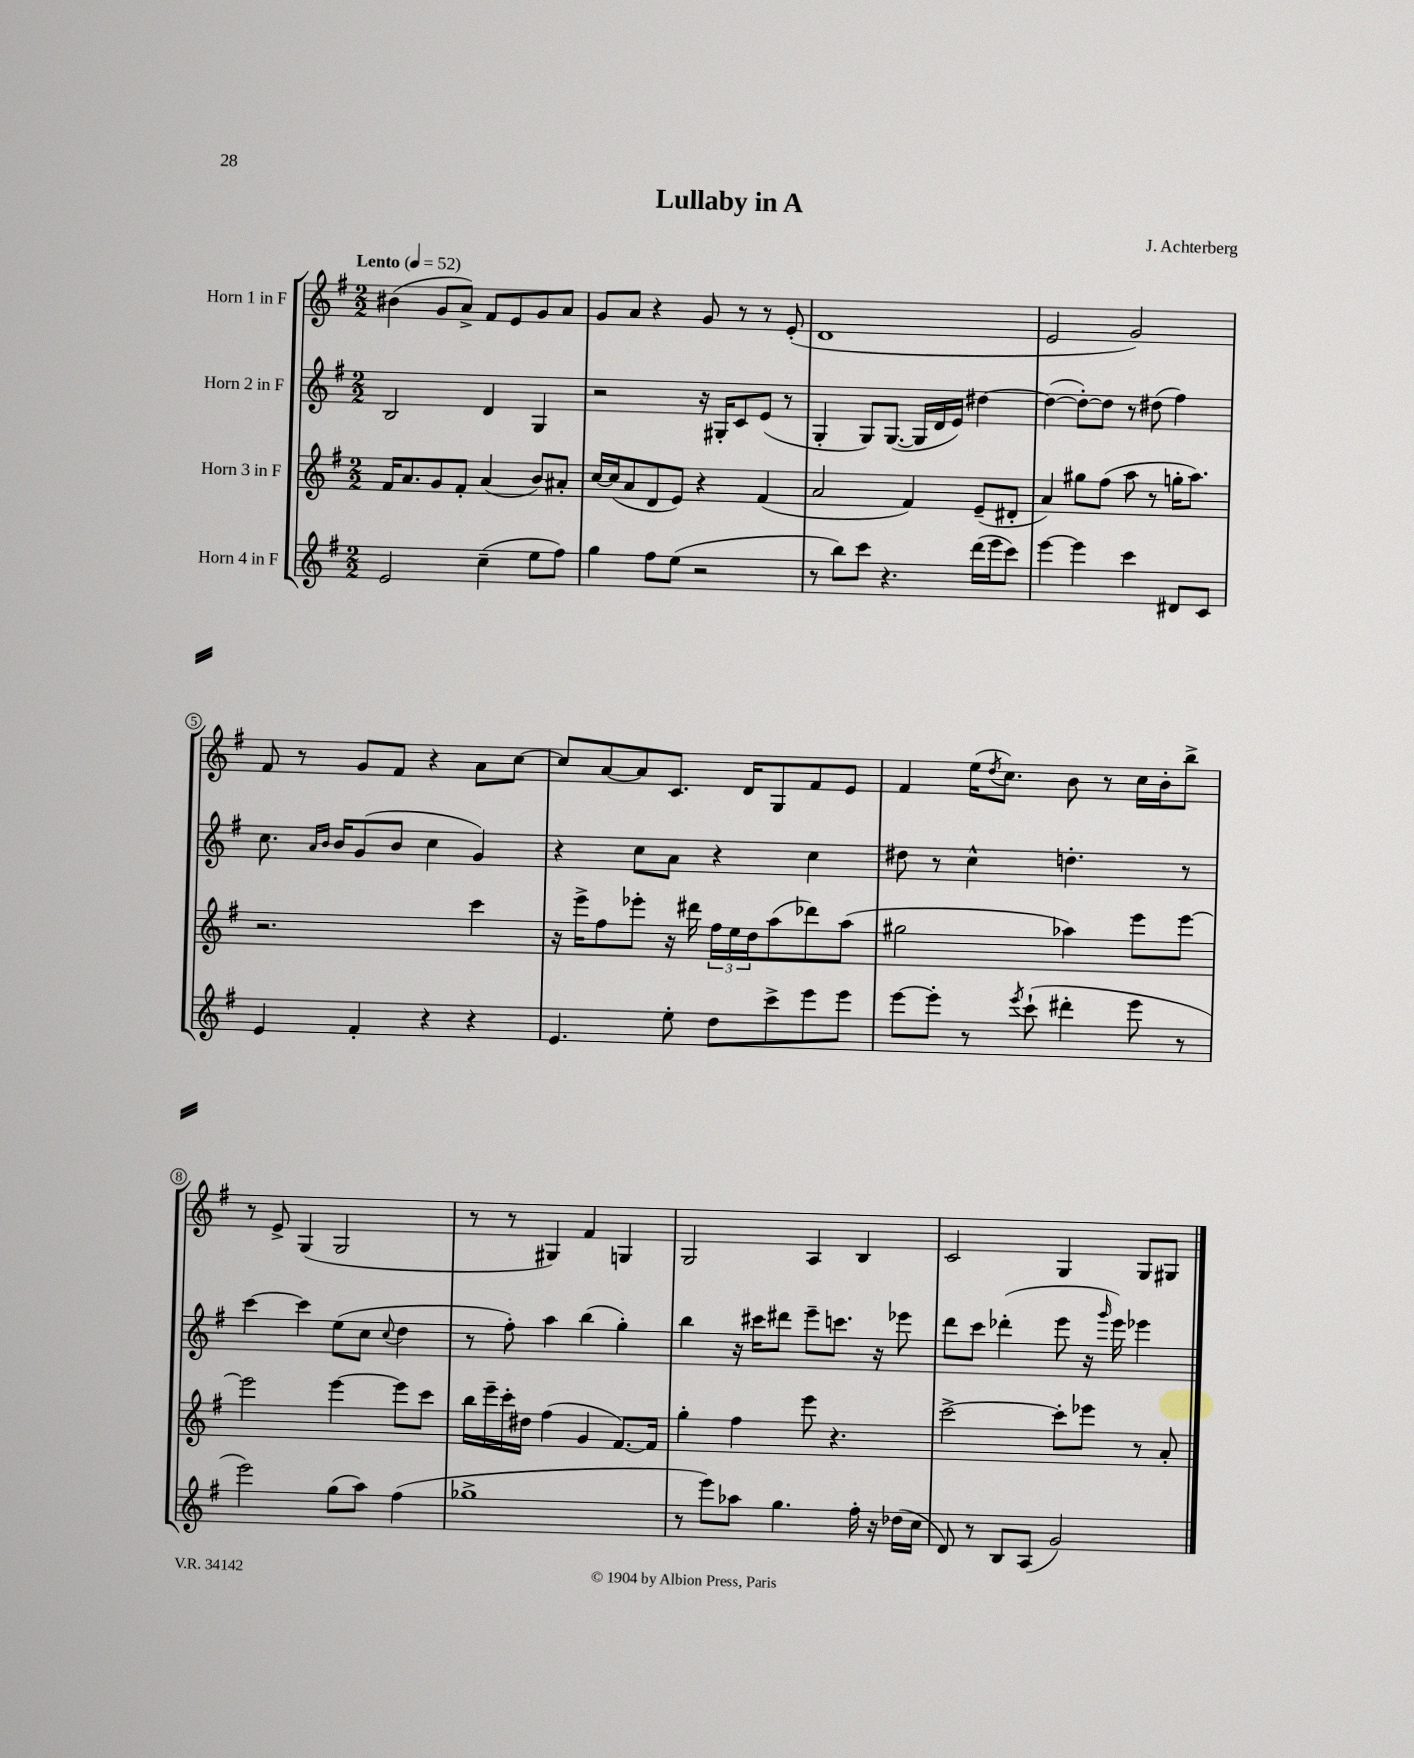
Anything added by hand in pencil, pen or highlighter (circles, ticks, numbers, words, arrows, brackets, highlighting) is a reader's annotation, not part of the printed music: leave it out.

**kern	**kern	**kern	**kern
*staff4	*staff3	*staff2	*staff1
*clefG2	*clefG2	*clefG2	*clefG2
*k[f#]	*k[f#]	*k[f#]	*k[f#]
*M2/2	*M2/2	*M2/2	*M2/2
*MM52	*MM52	*MM52	*MM52
2e	16f#	2B	(4b#
.	8.a	.	.
.	8g	.	8g
.	8f#'	.	8a^)
(4cc~	(4a	4d	8f#
.	.	.	8e
8ee	8b)	4G	8g
8ff#)	8a#'	.	8a
=	=	=	=
4gg	[16cc	2r	8g
.	(16cc]	.	.
.	8a	.	8a
8ff#	8d	.	4r
(8ee	8e)	.	.
2r	4r	16r	8g
.	.	16G#'	.
.	.	8c	8r
.	(4f#	(8e	8r
.	.	8r	(8e'
=	=	=	=
8r	2a	4G'	1d
8bb)	.	.	.
8ccc	.	8G)	.
4.r	.	([8.G	.
.	4f#)	.	.
.	.	16G]	.
.	.	16d	.
.	.	16e)	.
(16ddd	(8e~	[4dd#	.
16eee	.	.	.
8ccc)	8d#'	.	.
=	=	=	=
[4eee	4a)	(4dd#_	2e
4eee]	8gg#	8dd#'_)	.
.	(8ff#	8dd#]	.
4ccc	8aa	8r	2g)
.	8r	(8dd#	.
8d#	16gg'	4ff#)	.
.	8.aa)	.	.
8c	.	.	.
=	=	=	=
4e	2.r	8.cc	8f#
.	.	.	8r
.	.	16qqa	.
.	.	16qqb	.
.	.	16b	.
4f#'	.	(8g	8g
.	.	8b	8f#
4r	.	4cc	4r
4r	4ccc	4g)	8a
.	.	.	[8cc
=	=	=	=
4.e	16r	4r	8cc]
.	16eee^	.	.
.	8ff#	.	[8a
.	8eee-'	8cc	8a]
8ee'	16r	8a	8.c
.	16ddd#	.	.
8dd	24ff#	4r	.
.	24ee	.	.
.	.	.	16d
.	24dd	.	.
8ccc^	(8aa	.	8G
8eee	8ddd-)	4cc	8f#
8eee	(8aa	.	8e
=	=	=	=
[8eee	2gg#	8dd#	4f#
8eee']	.	8r	.
8r	.	4cc^^	(16ee
.	.	.	8qdd
.	.	.	8.cc)
8qeee	.	.	.
(8ccc`	.	.	.
4ddd#'	4aa-)	4.dd'	8b
.	.	.	8r
8eee	8eee	.	16cc
.	.	.	16b'
8r	[8eee	8r	8bb^
=	=	=	=
2eee)	2eee]	[4ccc	8r
.	.	.	8e^
.	.	4ccc]	(4G
(8gg	[4eee	(8ee	2G
8aa)	.	8cc	.
.	.	8qqcc	.
(4ff#	8eee]	4dd	.
.	8ccc	.	.
=	=	=	=
1gg-^	16bb	8r	8r
.	16eee~	.	.
.	16ccc'	8ff#')	8r
.	16dd#	.	.
.	(4ff#	4aa	4G#)
.	4g	(4bb	4f#
.	[8.f#)	4gg')	4G
.	16f#]	.	.
=	=	=	=
8r	4gg'	4bb	2G
8eee)	.	.	.
8aa-	4ff#	16r	.
.	.	16ccc#	.
4.gg	.	8ddd#	.
.	8eee	8eee~	4A
.	4.r	8.ccc	.
16ff#'	.	.	4B
16r	.	16r	.
(16dd-	.	8eee-	.
16cc	.	.	.
=	=	=	=
8d)	[2ccc^	8ddd	2c
8r	.	8ccc	.
8B	.	(4ddd-'	.
(8A	.	.	.
2g)	8ccc']	8eee	4G
.	8eee-	16r	.
.	.	16qqggg	.
.	.	16eee)	.
.	8r	4eee-	8G
.	8a'	.	8G#
==	==	==	==
*-	*-	*-	*-
